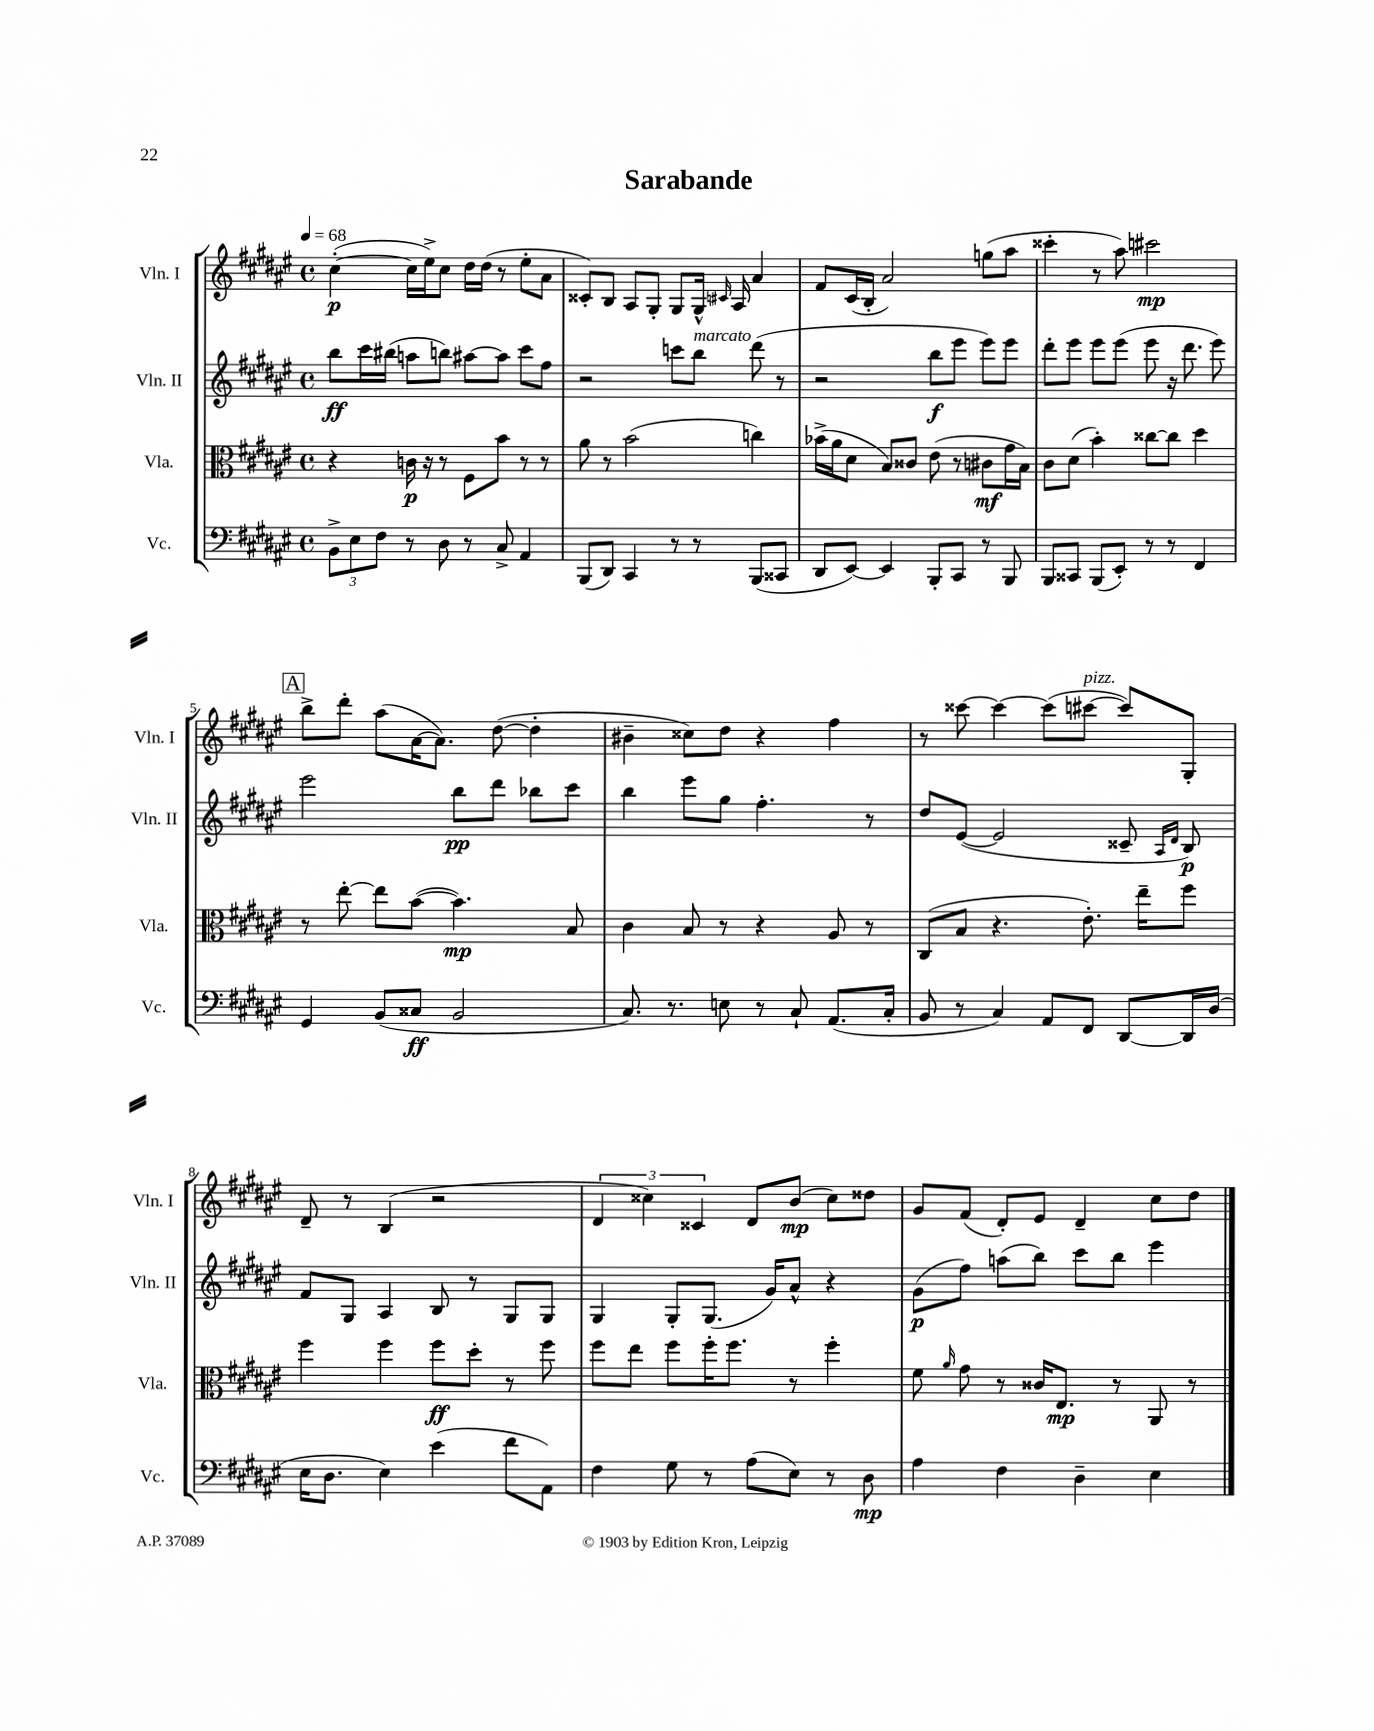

**kern	**kern	**kern	**kern
*staff4	*staff3	*staff2	*staff1
*clefF4	*clefC3	*clefG2	*clefG2
*k[f#c#g#d#a#e#]	*k[f#c#g#d#a#e#]	*k[f#c#g#d#a#e#]	*k[f#c#g#d#a#e#]
*M4/4	*M4/4	*M4/4	*M4/4
*met(c)	*met(c)	*met(c)	*met(c)
*MM68	*MM68	*MM68	*MM68
12BB^	4r	8bb	([4cc#'
12E#	.	.	.
.	.	16ccc#	.
12F#	.	.	.
.	.	(16bb#	.
8r	16c	8aa	16cc#]
.	16r	.	16ee#^)
8D#	8r	8bb)	8cc#
8r	8F#	[8aa#	16dd#
.	.	.	(16dd#
8C#^	8b	8aa#]	8r
4AA#	8r	8ccc#	8ee#'
.	8r	8ff#	8a#
=	=	=	=
(8BBB	8a#	2r	8c##')
8DD#)	8r	.	8B
4CC#	(2b	.	8A#
.	.	.	8G#'
8r	.	8ccc	8G#
8r	.	8bb	16G#^^
.	.	.	16qqc#
.	.	.	16A#
(8BBB	4cc)	(8ddd#	4a#
8CC##	.	8r	.
=	=	=	=
8DD#	(16b-^	2r	8f#
.	16a#	.	.
[8EE#)	8d#	.	(16c#
.	.	.	16B'
4EE#]	8B)	.	2a#)
.	8c##	.	.
8BBB'	(8e#	8bb	.
8CC#	8r	8eee#	.
8r	8c#	8eee#)	(8gg
8BBB	16g#	8eee#	8aa#
.	16B)	.	.
=	=	=	=
8BBB	8c#	8ddd#'	4ccc##'
8CC##	(8d#	8eee#	.
(8BBB	4b')	8eee#	8r
8EE#')	.	(8eee#	8aa#)
8r	[8cc##	8eee#	2ccc#
8r	8cc##]	16r	.
.	.	8.ddd#	.
4FF#	4dd#	.	.
.	.	8eee#)	.
=	=	=	=
4GG#	8r	2eee#	8bb^
.	[8ee#'	.	8ddd#'
(8BB	8ee#]	.	(8aa#
8C##	([8b	.	[16a#
.	.	.	8.a#])
2BB	4.b])	8bb	.
.	.	8ddd#	([8dd#
.	.	8bb-	4dd#']
.	8B	8ccc#	.
=	=	=	=
8.C#)	4c#	4bb	4b#~
8.r	.	.	.
.	8B	8eee#	8cc##)
8E	8r	8gg#	8dd#
8r	4r	4.ff#'	4r
8C#`	.	.	.
(8.AA#	8A#	.	4ff#
.	8r	8r	.
16C#'	.	.	.
=	=	=	=
8BB	(8C#	8dd#	8r
8r	8B	([8e#	[8ccc##
4C#)	4.r	2e#]	4ccc##_
8AA#	.	.	(8ccc##]
8FF#	8.e#')	.	[8ccc#
[8DD#	.	8c##~	8ccc#])
.	16ee#~	.	.
.	.	16qqA#	.
.	.	16qqd#	.
16DD#]	8ff#	8B)	8G#'
(16D#	.	.	.
=	=	=	=
16E#	4ff#	8f#	8d#~
8.D#	.	.	.
.	.	8G#	8r
4E#)	4ff#	4A#	(4B
(4e#	8ff#	8B	2r
.	8dd#'	8r	.
8f#	8r	8G#	.
8AA#)	8ff#	8G#	.
=	=	=	=
4F#	8ff#	4G#	6d#
.	8ee#	.	.
.	.	.	6cc##)
8G#	8ff#	8G#'	.
.	.	.	6c##
8r	16ff#'	(8.G#	.
.	8.ff#	.	.
(8A#	.	.	8d#
.	.	16g#)	.
8E#)	8r	8a#^^	(8b
8r	4ff#'	4r	8cc##)
8D#	.	.	8dd##
=	=	=	=
4A#	8f#	(8g#	8g#
.	16qqa#	.	.
.	8g#	8ff#)	(8f#
4F#	8r	(8aa	8d#')
.	16c##	8bb)	8e#
.	8.E#	.	.
4D#~	.	8ccc#	4d#~
.	8r	8bb	.
4E#	8AA#	4eee#	8cc#
.	8r	.	8dd#
==	==	==	==
*-	*-	*-	*-
